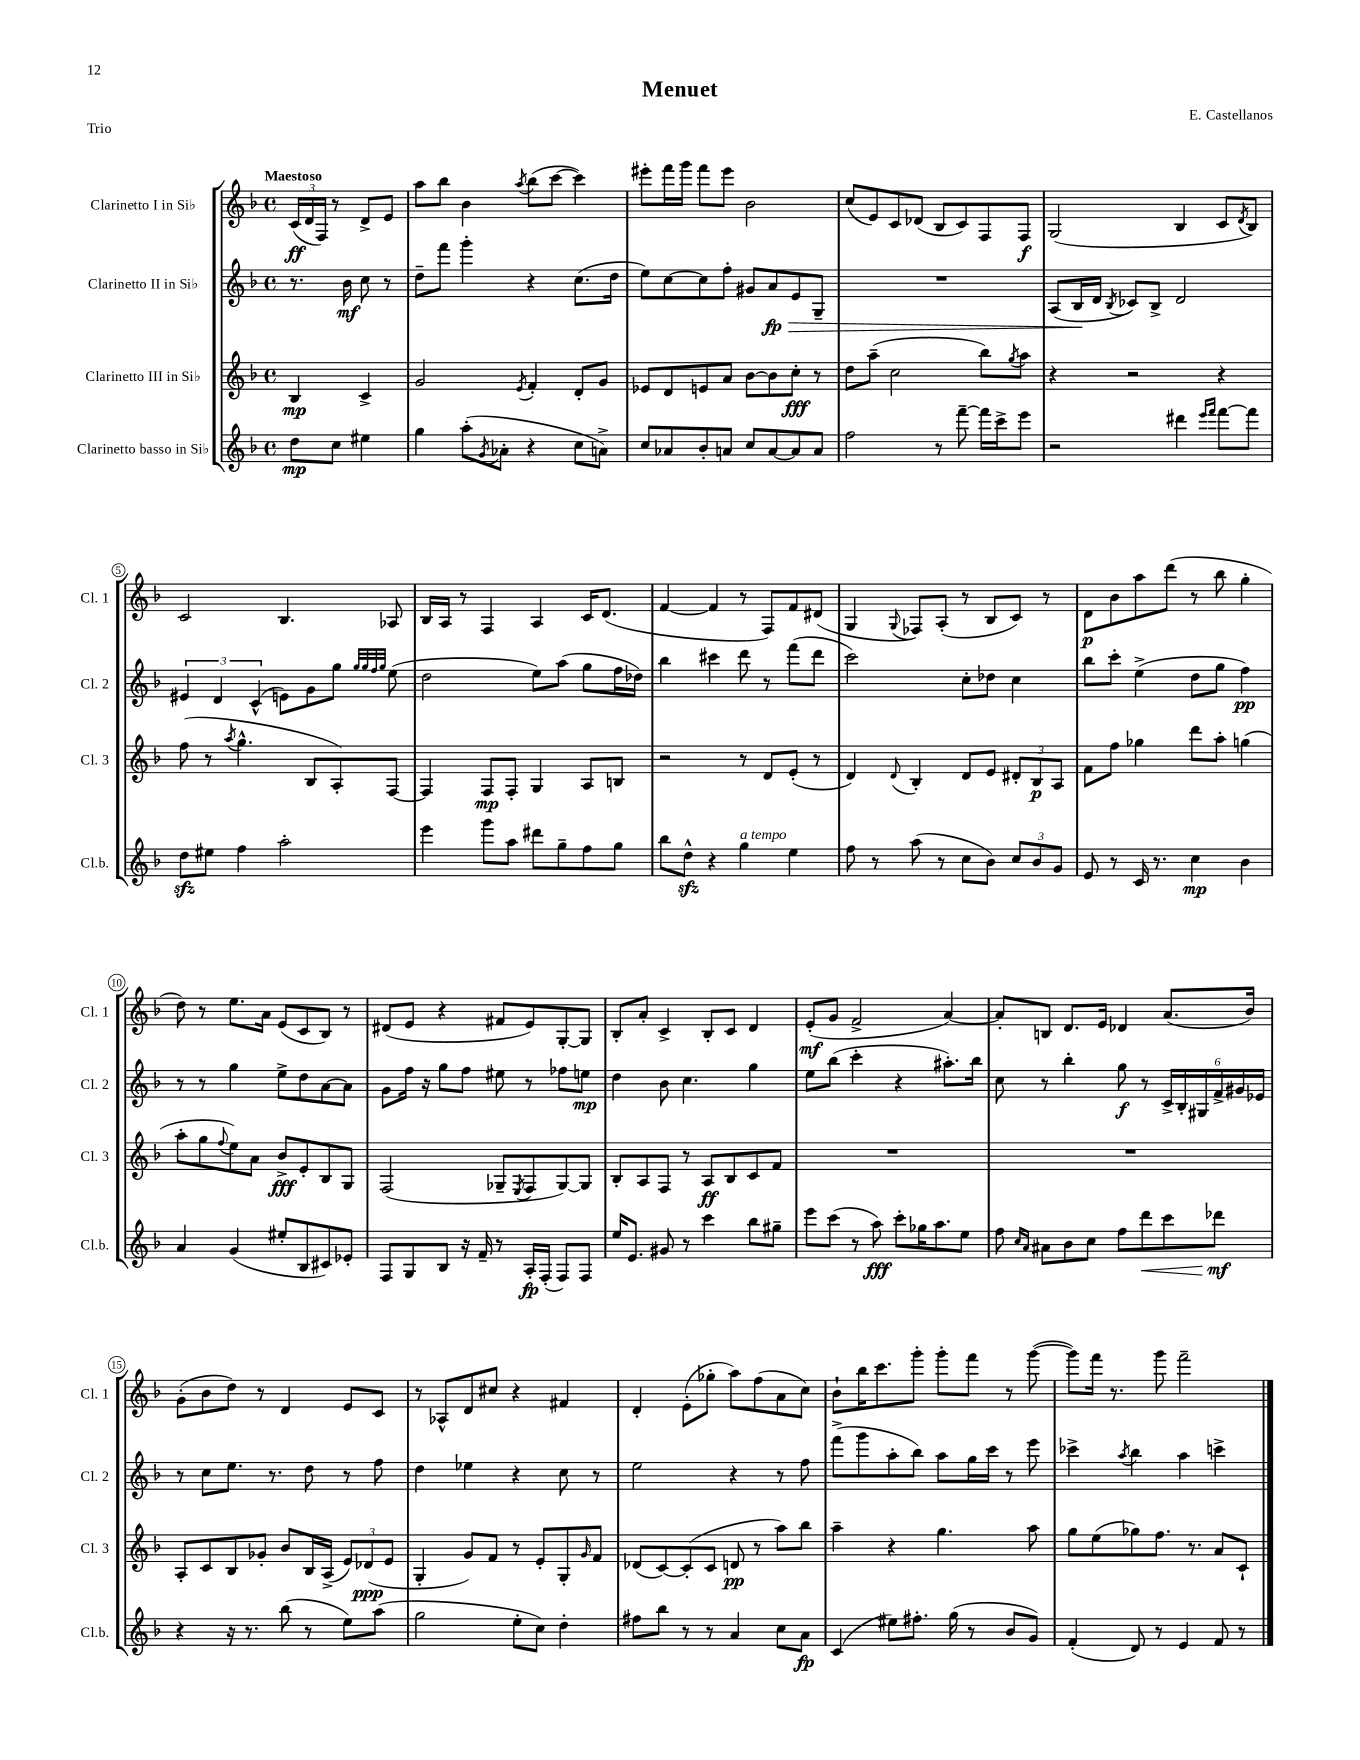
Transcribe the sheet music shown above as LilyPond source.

\header { title = "Menuet" composer = "E. Castellanos" piece = "Trio" }
<<
\new StaffGroup <<
\new Staff = "s0" \with { instrumentName = "Clarinetto I in Sib" shortInstrumentName = "Cl. 1" } {
    \clef treble \key f \major \defaultTimeSignature \time 4/4 \partial 2 \tempo "Maestoso"
    \tuplet 3/2 { c'16\ff( d'16 f16) } r8 d'8-> e'8 |
    a''8 bes''8 bes'4 \acciaccatura { a''8 } bes''8( c'''8~ c'''4) |
    eis'''8-. f'''16 g'''16 f'''8 eis'''8 bes'2 |
    c''8( e'8) c'8 des'8( bes8 c'8) f8 f8\f |
    g2( bes4 c'8 \acciaccatura { d'8 } bes8) |
    c'2 bes4. aes8 |
    bes16 a16 r8 f4 a4 c'16 d'8.( |
    f'4~ f'4 r8 f8) f'8 dis'8( |
    g4 \appoggiatura { g8 } fes8) a8-.( r8 bes8 c'8) r8 |
    d'8\p bes'8 a''8 d'''8( r8 bes''8 g''4-. |
    d''8) r8 e''8. a'16 e'8( c'8 bes8) r8 |
    dis'8( e'8 r4 fis'8 e'8) g8~-. g8 |
    bes8-. a'8-. c'4-> bes8-. c'8 d'4 |
    e'8-.\mf( g'8 f'2-> a'4~) |
    a'8-. b8 d'8. e'16 des'4 a'8.( bes'16) |
    g'8-.( bes'8 d''8) r8 d'4 e'8 c'8 |
    r8 aes8-^ d'8 cis''8 r4 fis'4 |
    d'4-. e'8-.( ges''8-. a''8) f''8( a'8 c''8) |
    bes'8-! bes''16 c'''8. g'''8-. g'''8-. f'''8 r8 g'''8~( |
    g'''8) f'''16 r8. g'''8 f'''2-- \bar "|." |
}
\new Staff = "s1" \with { instrumentName = "Clarinetto II in Sib" shortInstrumentName = "Cl. 2" } {
    \clef treble \key f \major \defaultTimeSignature \time 4/4 \partial 2
    r8. bes'16\mf c''8 r8 |
    d''8-- f'''8 g'''4-. r4 c''8.( d''16 |
    e''8) c''8~ c''8 f''8-. gis'8 a'8\fp\> e'8 g8-- |
    R1 |
    a8( bes16\! d'16 \acciaccatura { bes8 } ces'8) bes8-> d'2 |
    \tuplet 3/2 { eis'4 d'4 c'4-^( } e'8) g'8 g''8 \grace { g''32 g''32 f''32 g''32 } e''8( |
    d''2 e''8) a''8( g''8 f''16 des''16) |
    bes''4 cis'''4 d'''8 r8 f'''8( d'''8 |
    c'''2) c''8-. des''8 c''4 |
    bes''8 c'''8-. e''4->( d''8 g''8 f''4\pp) |
    r8 r8 g''4 e''8-> d''8 a'8~ a'8 |
    g'8 f''16 r16 g''8 f''8 eis''8 r8 fes''8 e''8\mp |
    d''4 bes'8 c''4. g''4 |
    e''8 bes''8( c'''4-. r4 ais''8.-.) bes''16 |
    c''8 r8 bes''4-. g''8\f r8 \tuplet 6/4 { c'16-> bes16-. gis16 f'16-> gis'16 ees'16 } |
    r8 c''8 e''8. r8. d''8 r8 f''8 |
    d''4 ees''4 r4 c''8 r8 |
    e''2 r4 r8 f''8 |
    f'''8->( g'''8 a''8-. bes''8) a''8 g''16 c'''16 r8 e'''8 |
    ces'''4-> \acciaccatura { a''8 } bes''4 a''4 c'''4-> \bar "|." |
}
\new Staff = "s2" \with { instrumentName = "Clarinetto III in Sib" shortInstrumentName = "Cl. 3" } {
    \clef treble \key f \major \defaultTimeSignature \time 4/4 \partial 2
    bes4\mp c'4-> |
    g'2 \acciaccatura { e'8 } f'4-. d'8-. g'8 |
    ees'8 d'8 e'8 a'8 bes'8~ bes'8 c''8-.\fff r8 |
    d''8 a''8--( c''2 bes''8) \acciaccatura { g''8 } a''8 |
    r4 r2 r4 |
    f''8( r8 \acciaccatura { a''8 } g''4.-^ bes8 a8-.) f8~ |
    f4 f8\mp f8-. g4 a8 b8 |
    r2 r8 d'8 e'8-.( r8 |
    d'4) \appoggiatura { d'8 } bes4-. d'8 e'8 \tuplet 3/2 { dis'8-. bes8\p a8 } |
    f'8 f''8 ges''4 d'''8 a''8-. g''4( |
    a''8-. g''8 \appoggiatura { f''8 } e''8) a'8 bes'8->\fff e'8-. bes8 g8 |
    f2( ges8-- \acciaccatura { e8 } f8 ges8~) ges8 |
    bes8-. a8 f8 r8 a8\ff bes8 c'8 f'8 |
    R1 |
    R1 |
    a8-. c'8 bes8 ges'8-. bes'8 bes16 a16->( \tuplet 3/2 { e'8) des'8\ppp( e'8 } |
    g4-. g'8) f'8 r8 e'8-. g8-. \grace { g'16 } f'8 |
    des'8( c'8~) c'8-.( c'8 d'8\pp r8 a''8) bes''8 |
    a''4-- r4 g''4. a''8 |
    g''8 e''8( ges''8) f''8. r8. a'8 c'8-! \bar "|." |
}
\new Staff = "s3" \with { instrumentName = "Clarinetto basso in Sib" shortInstrumentName = "Cl.b." } {
    \clef treble \key f \major \defaultTimeSignature \time 4/4 \partial 2
    d''8\mp c''8 eis''4 |
    g''4 a''8-.( \acciaccatura { g'8 } aes'8-. r4 c''8 a'8->) |
    c''8 aes'8 bes'8-. a'8 c''8 a'8~ a'8 a'8 |
    f''2 r8 f'''8~-- f'''16 c'''16-> e'''8 |
    r2 dis'''4 \grace { e'''16 f'''16 } f'''8~ f'''8 |
    d''8\sfz eis''8 f''4 a''2-. |
    e'''4 g'''8 a''8 dis'''8 g''8-- f''8 g''8 |
    bes''8 d''8-^\sfz r4 g''4^\markup { \italic "a tempo" } e''4 |
    f''8 r8 a''8( r8 c''8 bes'8) \tuplet 3/2 { c''8 bes'8 g'8 } |
    e'8 r8 c'16 r8. c''4\mp bes'4 |
    a'4 g'4( eis''8-. bes8 cis'8) ees'8-. |
    f8 g8 bes8 r16 f'16-- r8 a16-.\fp f16-.( f8) f8 |
    e''16 e'8. gis'8 r8 c'''4 bes''8 gis''8-- |
    e'''8 c'''8( r8 a''8\fff) c'''8-. ges''16 a''8. e''8 |
    f''8 \grace { c''16 a'16 } ais'8 bes'8 c''8 f''8 d'''8\< c'''8 des'''8\mf\! |
    r4 r16 r8. bes''8( r8 e''8) a''8( |
    g''2 e''8-. c''8) d''4-. |
    fis''8 bes''8 r8 r8 a'4 c''8 a'8\fp |
    c'4( eis''8) fis''8.-. g''16( r8 bes'8 g'8) |
    f'4-.( d'8) r8 e'4 f'8 r8 \bar "|." |
}
>>
>>
\layout { \context { \Score \override BarNumber.stencil = #(make-stencil-circler 0.1 0.3 ly:text-interface::print) } }
